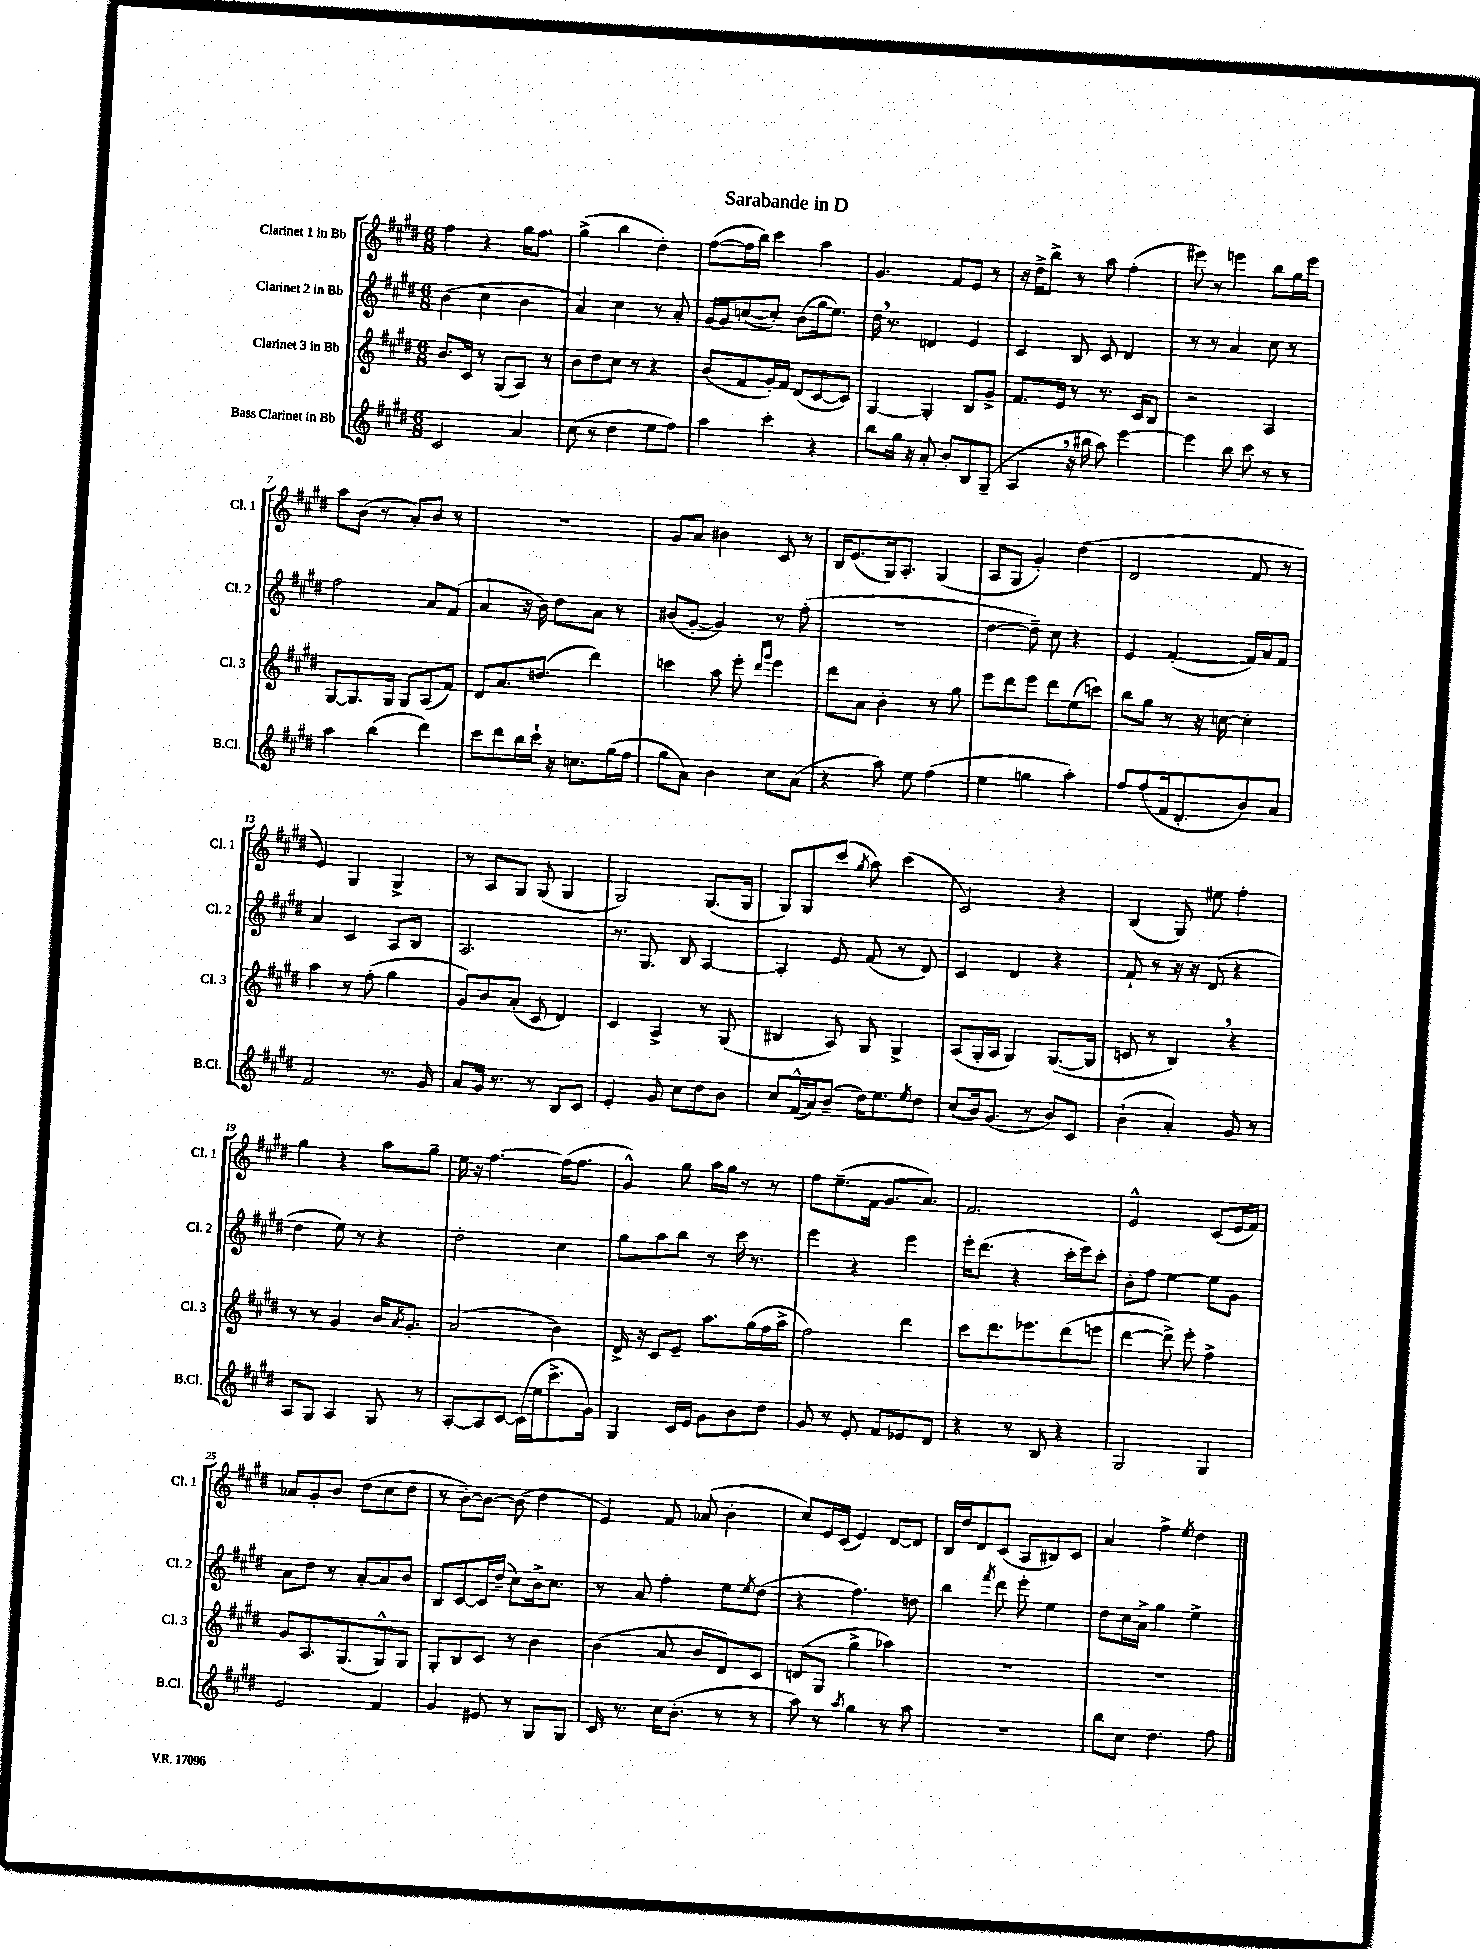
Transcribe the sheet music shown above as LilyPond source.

\header { title = "Sarabande in D" }
<<
\new StaffGroup <<
\new Staff = "s0" \with { instrumentName = "Clarinet 1 in Bb" shortInstrumentName = "Cl. 1" } {
    \clef treble \key e \major \numericTimeSignature \time 6/8
    fis''4 r4 gis''16 fis''8. |
    gis''4->( b''4 dis''4-.) |
    fis''8~( fis''16 b''16) cis'''4 a''4 |
    gis'4. fis'8 e'8 r8 |
    r16 dis''16-> b''8-> r8 a''8 fis''4-.( |
    eis'''8) r8 e'''4 b''8 gis''16 e'''16 |
    a''8 b'8( r8 a'8-.) b'8 r8 |
    R2. |
    gis'8 a'8 bis'4 cis'8 r8 |
    b16 e'8.( gis16) a8.-. gis4( |
    a8 gis8 gis'4-.) dis''4( |
    dis'2 fis'8 r8 |
    e'4) gis4 gis4-> |
    r8 a8 gis8 gis8( gis4 |
    gis2) gis8.( gis16 |
    gis8) gis8 cis'''8( \acciaccatura { gis''8 } a''8) cis'''4( |
    cis'2) r4 |
    b4( gis8) eis''8 fis''4-. |
    gis''4 r4 a''8 gis''8-- |
    e''16 r16 fis''4.~ fis''16( fis''8. |
    gis'4-^) gis''8 a''16 gis''16 r8 r8 |
    fis''8 e''8.--( fis'16 gis'8. a'8.) |
    fis'2. |
    e'2-^ cis'8( e'16 fis'16) |
    aes'8 gis'8-. b'8 dis''8( cis''8 dis''8 |
    r8 b'8~-.) b'8~ b'8( dis''4 |
    e'4) fis'8 aes'8( b'4-. |
    cis''8) e'16 cis'16( e'4) dis'8~ dis'8 |
    b16 dis''16 dis'8 cis'8( a8 bis8) cis'8 |
    a'4 fis''4-> \acciaccatura { e''8 } dis''4 \bar "|." |
}
\new Staff = "s1" \with { instrumentName = "Clarinet 2 in Bb" shortInstrumentName = "Cl. 2" } {
    \clef treble \key e \major \numericTimeSignature \time 6/8
    b'4( cis''4 b'4 |
    a'4) cis''4 r8 a'8-. |
    gis'16~ gis'16 c''8~( c''8-.) b'8( gis''16 e''8.) |
    dis''16 \breathe r8. d'4 e'4 |
    cis'4 b8 cis'8 dis'4 |
    r8 r8 a'4 cis''8 r8 |
    fis''2 a'8 fis'8( |
    a'4 r16 b'16) dis''8 a'8 r8 |
    bis'8( gis'8~-. gis'4) r8 fis''8-.( |
    R2. |
    dis''4~ dis''8--) cis''8 r4 |
    e'4 fis'4~-.( fis'16) a'16 fis'8 |
    a'4 cis'4 a8 b8 |
    a2. |
    r8. gis8. b8 a4~ |
    a4-. e'8 fis'8( r8 dis'8) |
    cis'4 dis'4 r4 |
    fis'8-! r8 r16 r16 dis'8( r4 |
    dis''4 e''8) r8 r4 |
    dis''2-. cis''4 |
    gis''8 a''8 b''8 r8 cis'''16 r8. |
    e'''4 r4 e'''4 |
    e'''16-. dis'''8.( r4 cis'''16-. e'''16) cis'''8-. |
    b'8-. fis''8 e''4~ e''8 gis'8 |
    a'8 dis''8 r8 a'8~-. a'8 b'8 |
    b8 cis'8~ cis'16 dis''16--( cis''8) b'16-> cis''8. |
    r8 a'8 fis''4-. e''8 \acciaccatura { e''8 } dis''8( |
    r4 fis''4.) d''8 |
    b''4 \acciaccatura { fis'''8 } dis'''8 e'''8-. e''4 |
    dis''8 cis''16 a'16-> gis''4 e''4-> \bar "|." |
}
\new Staff = "s2" \with { instrumentName = "Clarinet 3 in Bb" shortInstrumentName = "Cl. 3" } {
    \clef treble \key e \major \numericTimeSignature \time 6/8
    b'8. cis'16 r8 gis8( a8) r8 |
    b'8 dis''8 cis''8 r8 r4 |
    b'8( fis'8 gis'16-.) fis'16 dis'8( cis'8~ cis'8) |
    gis4~ gis4-. b8 gis'8-> |
    fis'8. e'16 r8 r8. cis'16 b8 |
    r2 a4 |
    gis8~ gis8. gis16 gis8 a8( fis'8) |
    dis'8 a'8. d''8.( dis'''4) |
    c'''4 a''8 e'''8-. \grace { dis'''16 gis'''16 } e'''4 |
    dis'''8 a'8 b'4-. r8 gis''8 |
    e'''8 dis'''8 e'''8 dis'''8 e''8( c'''8) |
    b''8 gis''8 r8 r16 c''16~ c''4-. |
    a''4 r8 fis''8-.( gis''4 |
    gis'8) b'8 a'8-.( cis'8 dis'4) |
    cis'4 a4-> r8 gis8( |
    bis4 a8) gis8 gis4-> |
    a8( gis16-. a16 gis4) gis8.~( gis16 |
    c'8 r8 b4) \breathe r4 |
    r8 r8 gis'4 b'16 \acciaccatura { a'8 } gis'8.-. |
    a'2( b'4) |
    dis'16-> r16 cis'8 e'8-- a''8. gis''16( fis''16 a''16-> |
    fis''2) dis'''4 |
    cis'''8 dis'''8. ees'''8. dis'''8( e'''8 |
    dis'''4~ dis'''8->) e'''8-. fis''4-> |
    gis'8 a8. gis8.( gis8-^) gis8 |
    gis8-. b8 cis'8 r8 b'4 |
    b'4( a'8 b'8 dis'8) cis'8 |
    d'8( gis8 gis''4-> aes''4) |
    R2. |
    R2. \bar "|." |
}
\new Staff = "s3" \with { instrumentName = "Bass Clarinet in Bb" shortInstrumentName = "B.Cl." } {
    \clef treble \key e \major \numericTimeSignature \time 6/8
    cis'2 a'4 |
    cis''8( r8 dis''4 e''8 fis''8) |
    a''4 cis'''4-. r4 |
    b''8 gis''16 r16 a'8-. b'8-. b8 gis8--( |
    a4 \breathe r16 bis''16 a''8) e'''4~ |
    e'''4 b''8 cis'''8 r8 r8 |
    a''4 b''4( dis'''4) |
    cis'''8 dis'''8 b''16 cis'''16-! r16 c''8. gis''16( fis''16 |
    gis''8 a'8) b'4 cis''8 a'8( |
    r4 a''8) e''8 fis''4( |
    e''4 g''4 a''4-.) |
    fis''8 fis''8( fis'16 dis'8.-. b'8) a'8 |
    fis'2 r8. gis'16 |
    a'8 gis'16 r8. r8 b8 cis'8 |
    e'4-. gis'8 cis''8 dis''8 b'8 |
    cis''8 fis'16-^( a'16) b'8--( dis''16) e''8. \acciaccatura { e''8 } dis''8 |
    cis''8( b'16) gis'8.( r8 b'8) cis'8 |
    b'4-!( a'4-.) gis'8 r8 |
    a8 gis8 a4 gis8 r8 |
    a8~-. a8 cis'8~ cis'16( e''16 cis'''8.-> gis'16) |
    gis4 cis'16 e'16 gis'8 b'8 dis''8 |
    gis'8 r8 e'8-. fis'8 ees'8 dis'8 |
    r4 r8 b8 r4 |
    gis2 gis4 |
    e'2 fis'4 |
    gis'4 eis'8 r8 gis8 gis8 |
    cis'16 r8. cis''16 b'8.-.( r8 r8 |
    a''8) r8 \acciaccatura { a''8 } gis''4 r8 a''8 |
    R2. |
    b''8 cis''8 dis''4. fis''8 \bar "|." |
}
>>
>>
